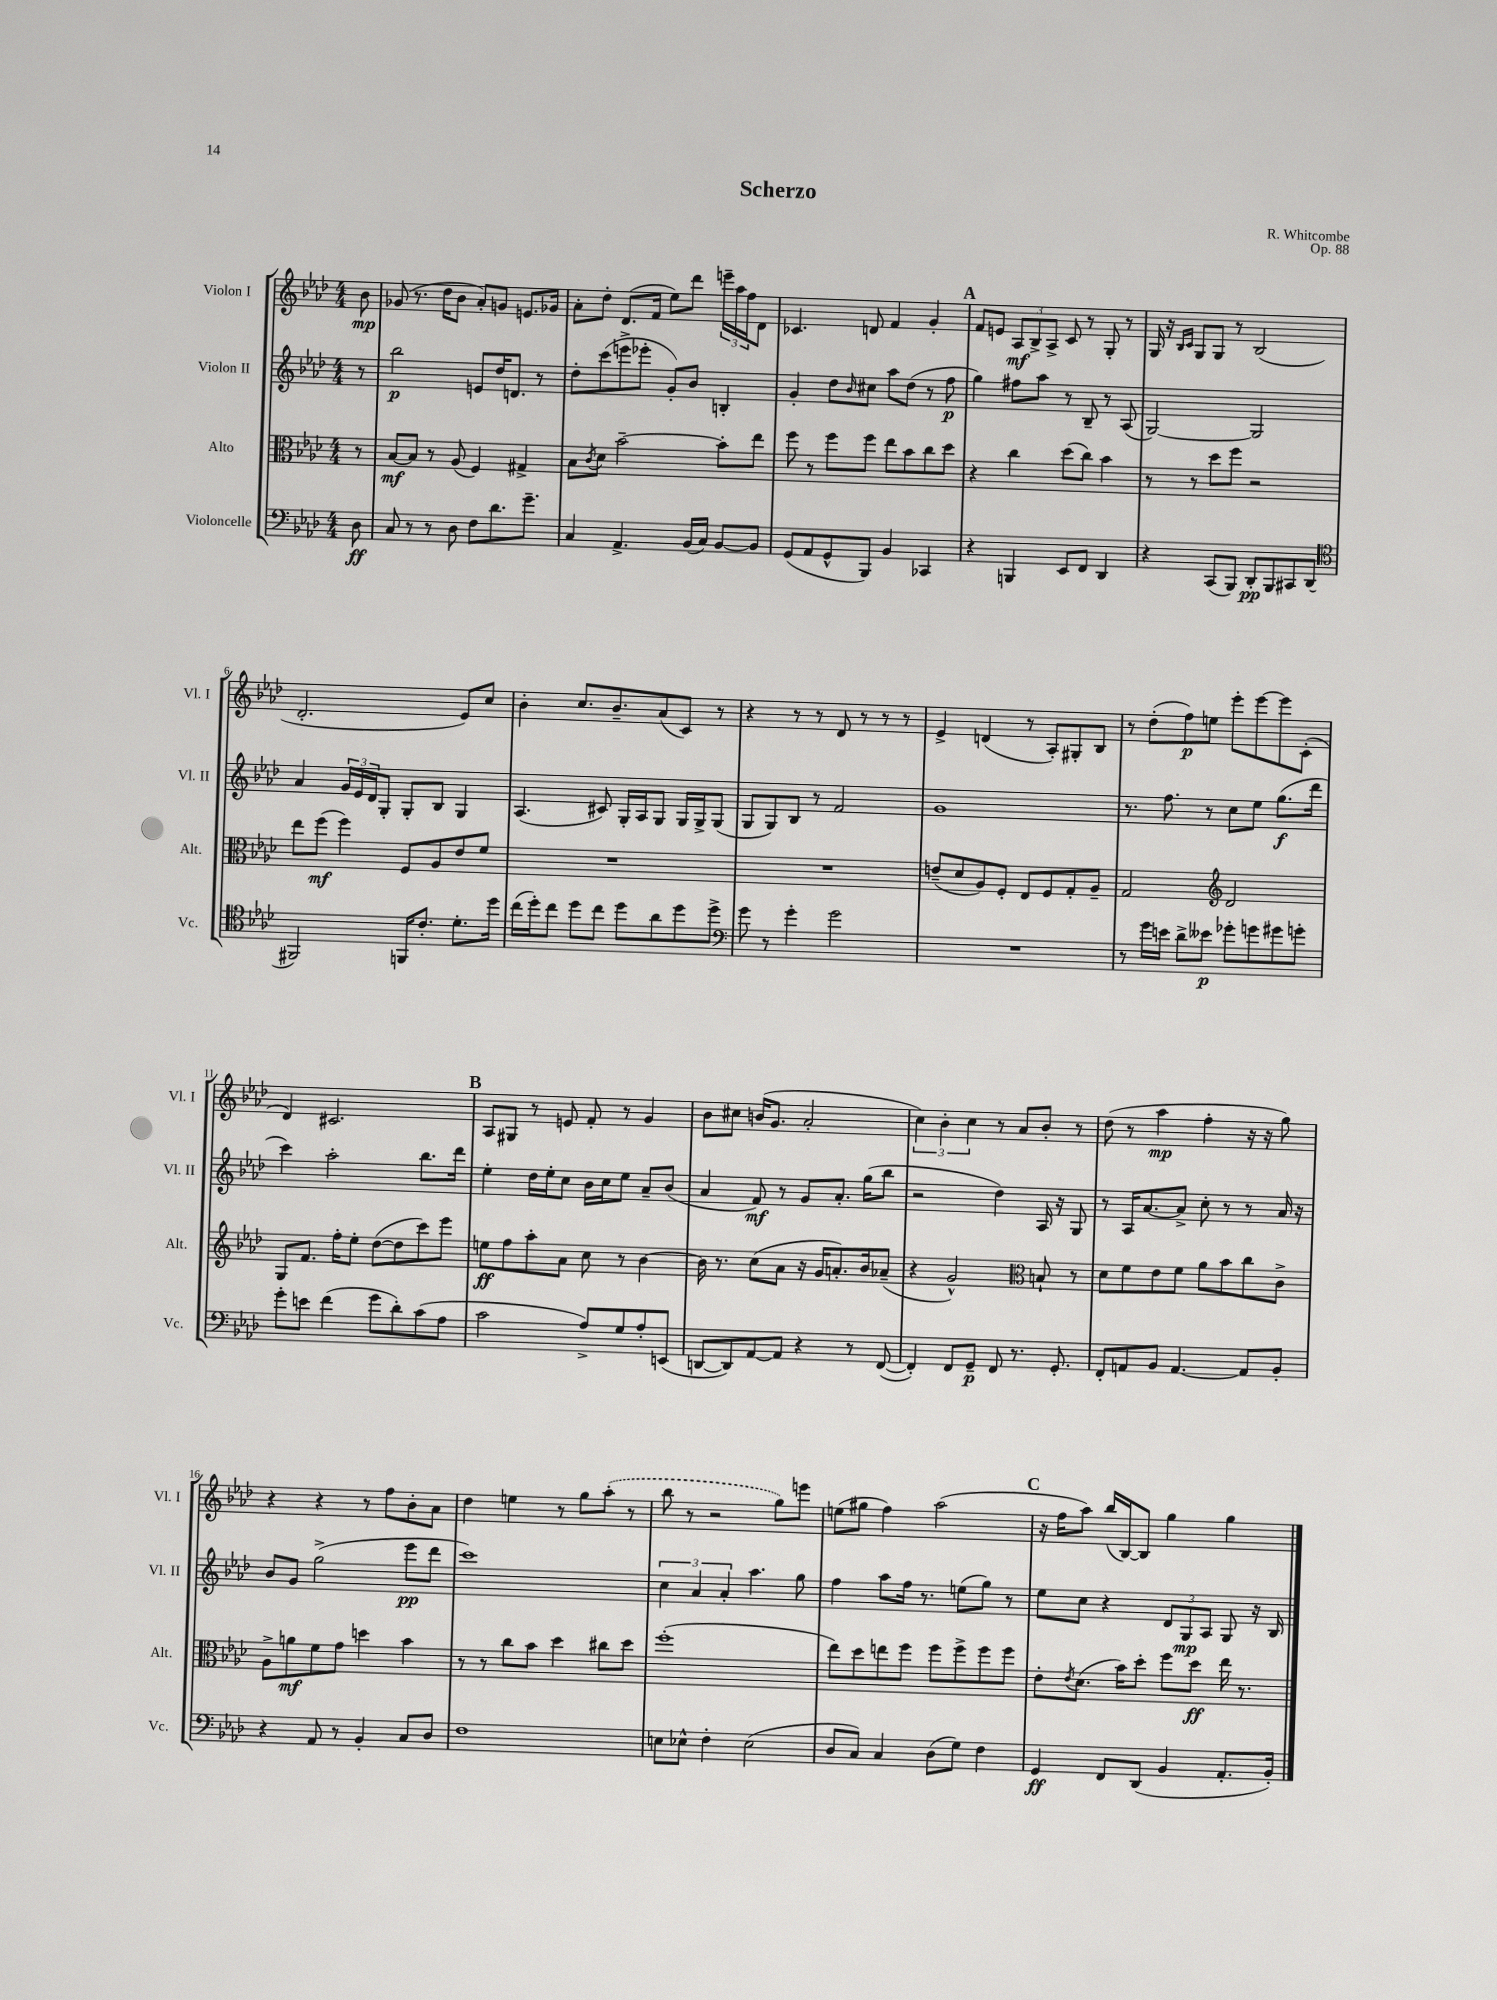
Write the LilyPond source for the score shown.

\header { title = "Scherzo" composer = "R. Whitcombe" opus = "Op. 88" }
<<
\new StaffGroup <<
\new Staff = "s0" \with { instrumentName = "Violon I" shortInstrumentName = "Vl. I" } {
    \clef treble \key aes \major \numericTimeSignature \time 4/4 \partial 8
    bes'8\mp |
    ges'8( r8. des''16 bes'8 aes'8-.) g'8 e'8. ges'16 |
    aes'8-. des''8-. des'8.( f'16 ees''8) des'''8 \tuplet 3/2 { e'''16-- aes''16 f''16 } des'8 |
    ces'4. d'8 f'4 g'4-. |
    \mark \markup { \bold "A" } f'8 e'8 \tuplet 3/2 { aes8\mf bes8-> aes8-> } c'8 r8 g8-. r8 |
    g16 r16 \grace { bes16 c'16 } g8 g8 r8 bes2( |
    des'2.-. ees'8) c''8 |
    bes'4-. c''8. bes'8.-- aes'8( c'8) r8 |
    r4 r8 r8 des'8 r8 r8 r8 |
    ees'4-> d'4( r8 aes8-.) gis8-. bes8 |
    r8 des''8-.( f''8\p) e''8 ees'''8-. ees'''8~ ees'''8 c'8-.( |
    des'4) cis'2. |
    \mark \markup { \bold "B" } aes8 gis8 r8 e'8 f'8-. r8 g'4 |
    bes'8 cis''8 b'16( g'8. aes'2-. |
    \tuplet 3/2 { c''4) bes'4-. c''4 } r8 aes'8 bes'8-. r8 |
    des''8( r8 aes''4\mp f''4-. r16 r16 g''8) |
    r4 r4 r8 f''8 bes'8-. aes'8 |
    des''4 e''4 r8 g''8 \once \slurDashed aes''8-.( r8 |
    bes''8 r8 r2 g''8) e'''8 |
    e''8( gis''8 f''4) aes''2( |
    \mark \markup { \bold "C" } r16 f''16 aes''8) bes''16( bes16~) bes8 g''4 g''4 \bar "|." |
}
\new Staff = "s1" \with { instrumentName = "Violon II" shortInstrumentName = "Vl. II" } {
    \clef treble \key aes \major \numericTimeSignature \time 4/4 \partial 8
    r8 |
    bes''2\p e'8 des''16 d'8. r8 |
    des''8-. c'''8( e'''8-> ees'''8-. g'8-.) bes'8 b4-. |
    g'4-. des''8 \grace { bes'16 } cis''8 aes''8 des''8( r8 f''8\p |
    \mark \markup { \bold "A" } g''4) fis''8 aes''8 r8 bes8-- r8 aes8( |
    g2~) g2 |
    aes'4 \tuplet 3/2 { g'16 ees'16 des'16 } g8-. g8-. bes8 g4 |
    aes4.( cis'8) g16-. aes16 g8 g16 g16-> g8( |
    g8 g8) bes8 r8 f'2 |
    g'1 |
    r8. f''8. r8 c''8 ees''8 g''8.\f( des'''16 |
    c'''4) aes''2-. bes''8. des'''16 |
    \mark \markup { \bold "B" } ees''4-. des''16 ees''16-. c''8 bes'16 c''16 ees''8 aes'8-- bes'8( |
    aes'4 f'8\mf) r8 g'8 aes'8.-. g''16( bes''8 |
    r2 des''4) aes16 r16 g8 |
    r8 aes16 aes'8.~ aes'8-> c''8-. r8 r8 aes'16 r16 |
    bes'8 g'8 g''2->( ees'''8\pp des'''8 |
    c'''1) |
    \tuplet 3/2 { c''4 aes'4 aes'4-. } aes''4. g''8 |
    f''4 aes''8 f''16 r8. e''8( g''8) r8 |
    \mark \markup { \bold "C" } ees''8 c''8 r4 \tuplet 3/2 { des'8 g8\mp aes8 } g8 r16 bes16 \bar "|." |
}
\new Staff = "s2" \with { instrumentName = "Alto" shortInstrumentName = "Alt." } {
    \clef alto \key aes \major \numericTimeSignature \time 4/4 \partial 8
    r8 |
    bes8~\mf bes8 r8 aes8( f4) gis4-> |
    bes8 \acciaccatura { c'8 } des'8 bes'2~-- bes'8-. ees''8 |
    f''8 r8 f''8 f''8 ees''8 bes'8 c''8 des''8 |
    \mark \markup { \bold "A" } r4 c''4 des''8( c''8) bes'4 |
    r8 r8 des''8 f''8 r2 |
    ees''8 f''8\mf( f''4) f8 aes8 ees'8 f'8 |
    R1 |
    R1 |
    e'8--( des'8 aes8) f8-. ees8 f8 g8-. aes8-- |
    g2 \clef treble des'2 |
    g8 f'8. f''16-. ees''8-. des''8~( des''8 c'''8) ees'''8 |
    \mark \markup { \bold "B" } e''8\ff f''8 aes''8-. aes'8 c''8 r8 bes'4~ |
    bes'16 r8. c''8( aes'8 r16 g'16 a'8.-.) bes'16 aes'8--( |
    r4 g'2-^) \clef alto b8-! r8 |
    des'8 f'8 ees'8 f'8 aes'8 bes'8 c''8 c'8-> |
    aes8-> a'8\mf f'8 g'8 d''4 bes'4 |
    r8 r8 c''8 bes'8 des''4 cis''8 des''8 |
    f''1-.( |
    ees''8) des''8 e''8 f''8 f''8 f''8-> f''8 f''8 |
    \mark \markup { \bold "C" } ees'8-. \acciaccatura { ees'8 } des'8.( bes'16) des''8-. f''8 des''8\ff ees''16 r8. \bar "|." |
}
\new Staff = "s3" \with { instrumentName = "Violoncelle" shortInstrumentName = "Vc." } {
    \clef bass \key aes \major \numericTimeSignature \time 4/4 \partial 8
    des8\ff |
    c8 r8 r8 des8 f8 des'8. g'8.-- |
    c4 aes,4.-> bes,16( c16) bes,8~ bes,8 |
    g,8( aes,8 g,8-^ bes,,8) bes,4 ces,4 |
    \mark \markup { \bold "A" } r4 b,,4 ees,8 f,8 des,4 |
    r4 c,8( bes,,8) des,8-.\pp bes,,8 cis,8 des,8( |
    \clef tenor fis,2) f,16 c'8.-. des'8.-. des''16 |
    c''16( des''16-.) c''8 des''8 c''8 des''8 aes'8 des''8 des''8-> |
    \clef bass g'8 r8 g'4-. g'2 |
    R1 |
    r8 g'16 e'16 des'8-> eeses'8\p ges'8-. g'8 gis'8 g'8-. |
    g'8-. e'8 f'4( g'8 des'8-.) c'8( aes8 |
    \mark \markup { \bold "B" } c'2 aes8->) g8 aes8-. e,8( |
    d,8~ d,8) aes,8~ aes,8 r4 r8 f,8~( |
    f,4-.) f,8 g,8--\p f,8 r8. g,8.-. |
    f,8-. a,8 bes,8 a,4.~ a,8 bes,8-. |
    r4 aes,8 r8 bes,4-. c8 des8 |
    f1 |
    e8 ees8-^ f4-. ees2( |
    des8 c8) c4 des8( g8) f4 |
    \mark \markup { \bold "C" } g,4\ff f,8 des,8( bes,4 aes,8.-. bes,16-.) \bar "|." |
}
>>
>>
